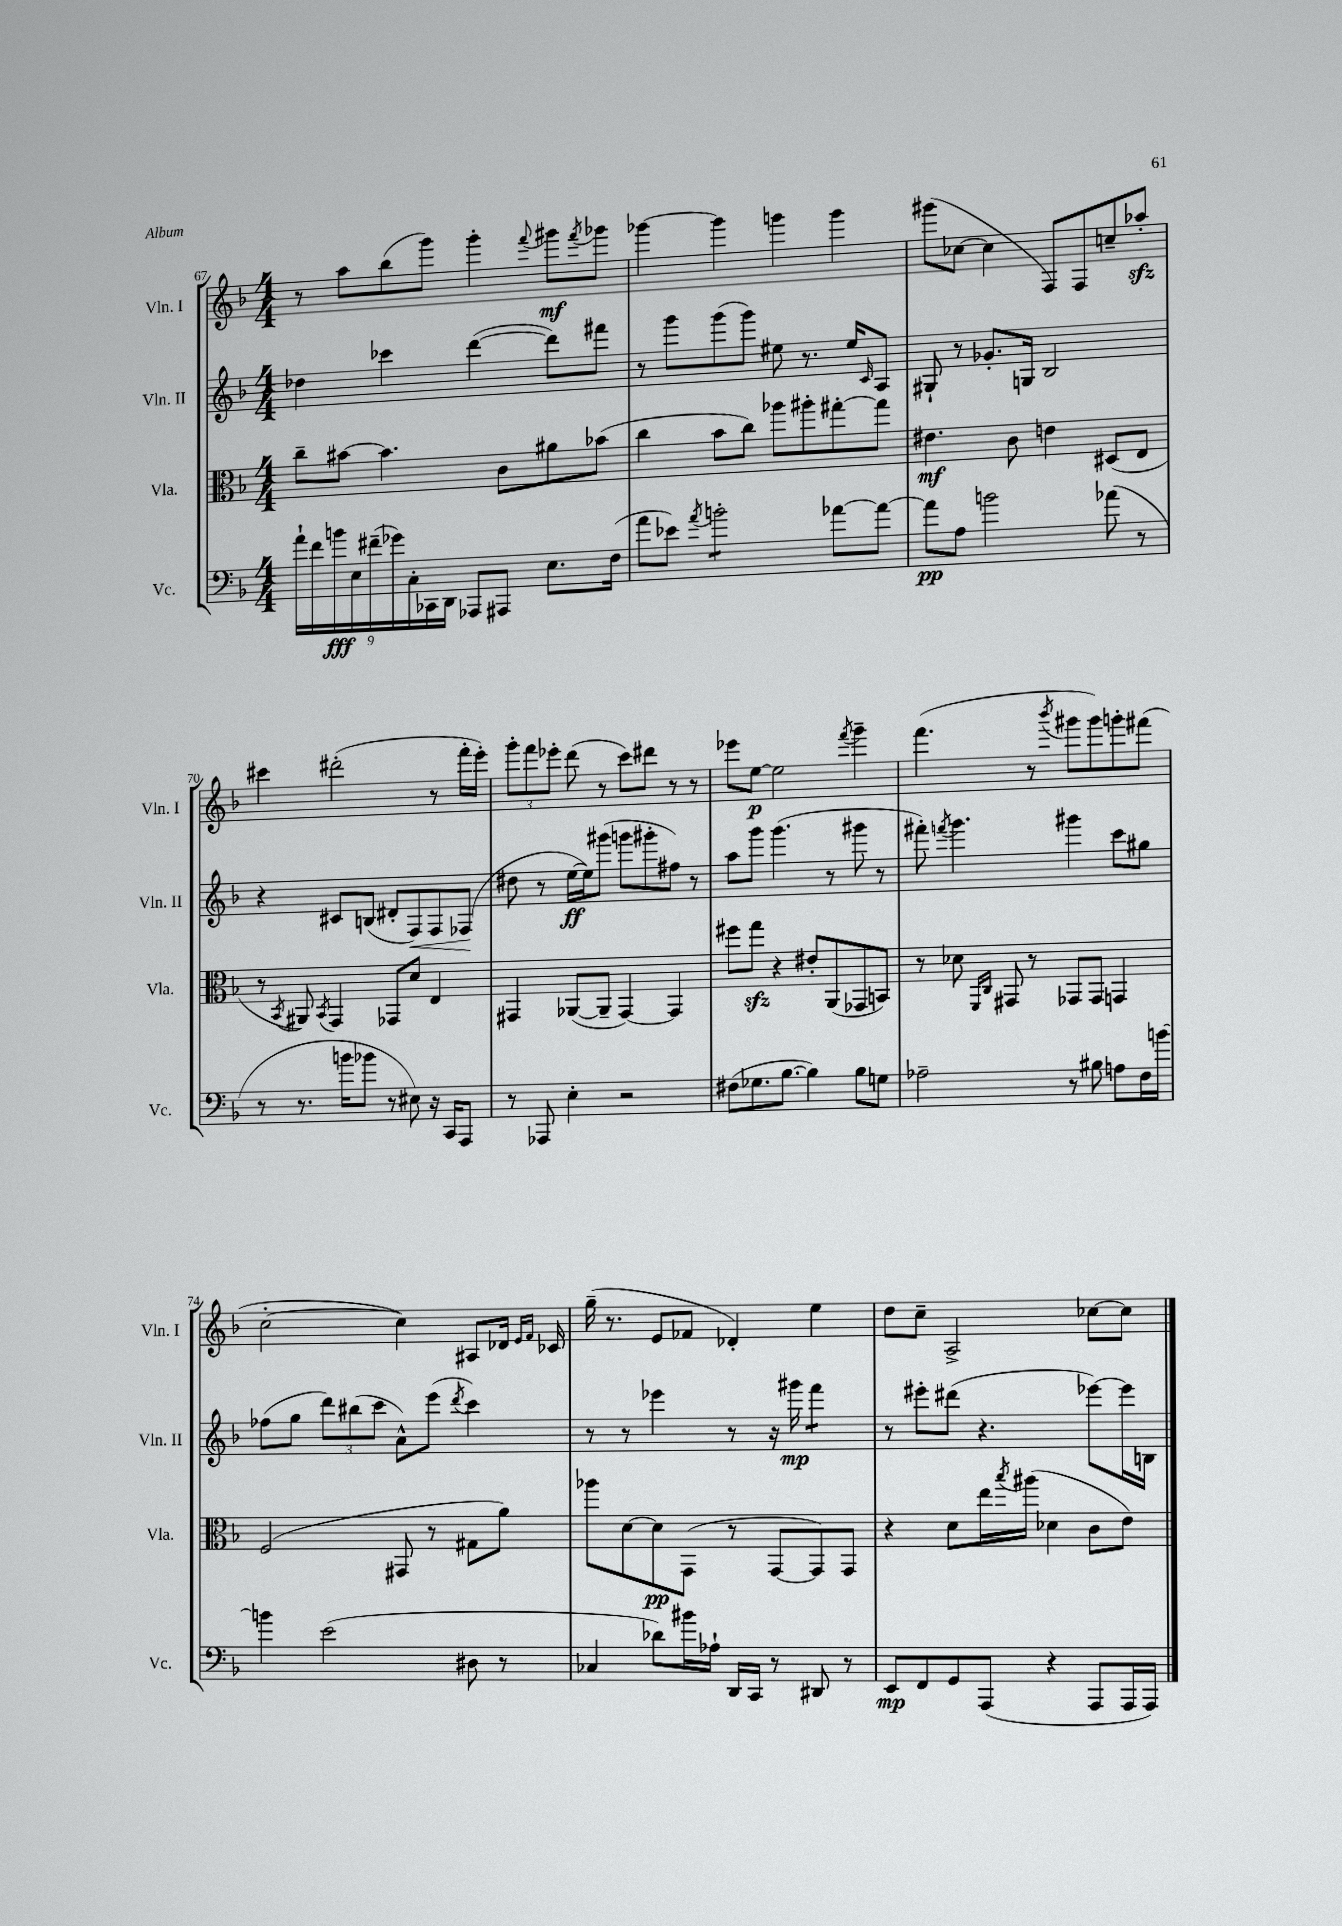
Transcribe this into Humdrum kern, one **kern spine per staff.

**kern	**kern	**kern	**kern
*staff4	*staff3	*staff2	*staff1
*clefF4	*clefC3	*clefG2	*clefG2
*k[b-]	*k[b-]	*k[b-]	*k[b-]
*M4/4	*M4/4	*M4/4	*M4/4
18a`	8cc~	4dd-	8r
18f	.	.	.
18b	.	.	.
.	[8b#	.	8aa
18E	.	.	.
(18f#~	.	.	.
.	4.b#]	4ccc-	(8bb-
18g-)	.	.	.
18C'	.	.	.
.	.	.	8ggg)
18CC-	.	.	.
18DD	.	.	.
8AAA-	.	([4ddd	4ggg'
8AAA#	8c	.	.
.	.	.	8qqfff
8.E	8a#	8ddd])	8ggg#
.	.	.	8qfff
.	(8b-	8fff#	8ggg-
(16F	.	.	.
=	=	=	=
8a	4cc	8r	[4ggg-
8e-)	.	8ggg	.
8qa	.	.	.
2b'	8b-	(8ggg	4ggg-]
.	8cc)	8ggg)	.
.	8aa-	8ee#	4ggg
.	8aa#'	8.r	.
[8a-	[8gg#'	.	4ggg
.	.	16ee#	.
.	.	16qqc	.
8a-_	8gg#]	8A	.
=	=	=	=
8a-]	4.e#	8G#`	(8ggg#
8A	.	8r	[8cc-
2b	.	8.g-'	4cc-]
.	8c	.	.
.	.	16G	.
.	4e	2B-	8F)
.	.	.	8F
(8a-	(8D#	.	8cc~
8r	8E	.	8aa-'
=	=	=	=
8r	8r	4r	4ccc#
.	8qBB-	.	.
8.r	8AA#)	.	.
.	8qBB-	.	.
.	4GG	8c#	(2ddd#'
16b	.	.	.
8b-	.	(8B	.
8r	8GG-	8d#'	.
8E#)	8d	8F)	.
16r	4E	8F	8r
16CC	.	.	.
8AAA	.	(8F-	16fff'
.	.	.	16eee')
=	=	=	=
8r	4GG#	8dd#	12ggg'
.	.	.	12fff
8AAA-	.	8r	.
.	.	.	12eee-'
4E'	([8AA-	[16ee	(8ddd
.	.	16ee])	.
.	8AA-~]	(8ggg#	8r
2r	[4GG#)	8ggg	8ccc)
.	.	8ggg#'	8ddd#
.	4GG#]	8ff#)	8r
.	.	8r	8r
=	=	=	=
(8F#	8ff#	8aa	8eee-
8.G-	8gg	8ggg	[8ee
.	4r	(4.ggg	2ee]
[8.B-	.	.	.
4B-])	8e#'	.	.
.	(8AA	8r	.
.	.	.	8qfff
8B-	8GG-	8ggg#	4ggg~
8G	8BB)	8r	.
=	=	=	=
2A-~	8r	8fff#')	(4.fff
.	.	8qfff	.
.	8d-	4.ggg	.
.	16qqFF	.	.
.	16qqC	.	.
.	8GG#	.	.
.	8r	.	8r
.	.	.	8qbbb-
8r	8GG-	4ggg#	8ggg#
8B#	8GG-	.	8ggg#)
8A	4GG	8ccc	8ggg'
16F	.	8gg#	(8fff#
[16b	.	.	.
=	=	=	=
4b]	(2F	(8ff-	[2cc'
.	.	8gg	.
(2e	.	12ddd)	.
.	.	(12bb#	.
.	.	12ccc	.
.	8GG#	8a^^)	4cc])
.	8r	(8eee	.
.	.	8qddd	.
8D#	8G#	4ccc)	8A#
8r	8a)	.	16d-
.	.	.	16qqe
.	.	.	16qqf
.	.	.	16c-
=	=	=	=
4C-	8aa-	8r	(16gg~
.	.	.	8.r
.	[8d	8r	.
8d-)	8d]	4eee-	8e
16b#	(8GG	.	8f-
16A-`	.	.	.
16DD	8r	8r	4d-')
16CC	.	.	.
8r	[8GG	16r	.
.	.	16ggg#	.
8DD#	8GG])	4fff	4ee
8r	8GG	.	.
=	=	=	=
8EE	4r	8r	8dd
8FF	.	8eee#'	8cc~
8GG	8d	(8ddd#	2A^
(8AAA	16ee	4.r	.
.	8qbb-	.	.
.	(16aa#	.	.
4r	4d-	.	.
8AAA	8c	[8eee-)	[8cc-
16AAA	8e)	16eee-]	8cc-]
16AAA)	.	16B	.
==	==	==	==
*-	*-	*-	*-
